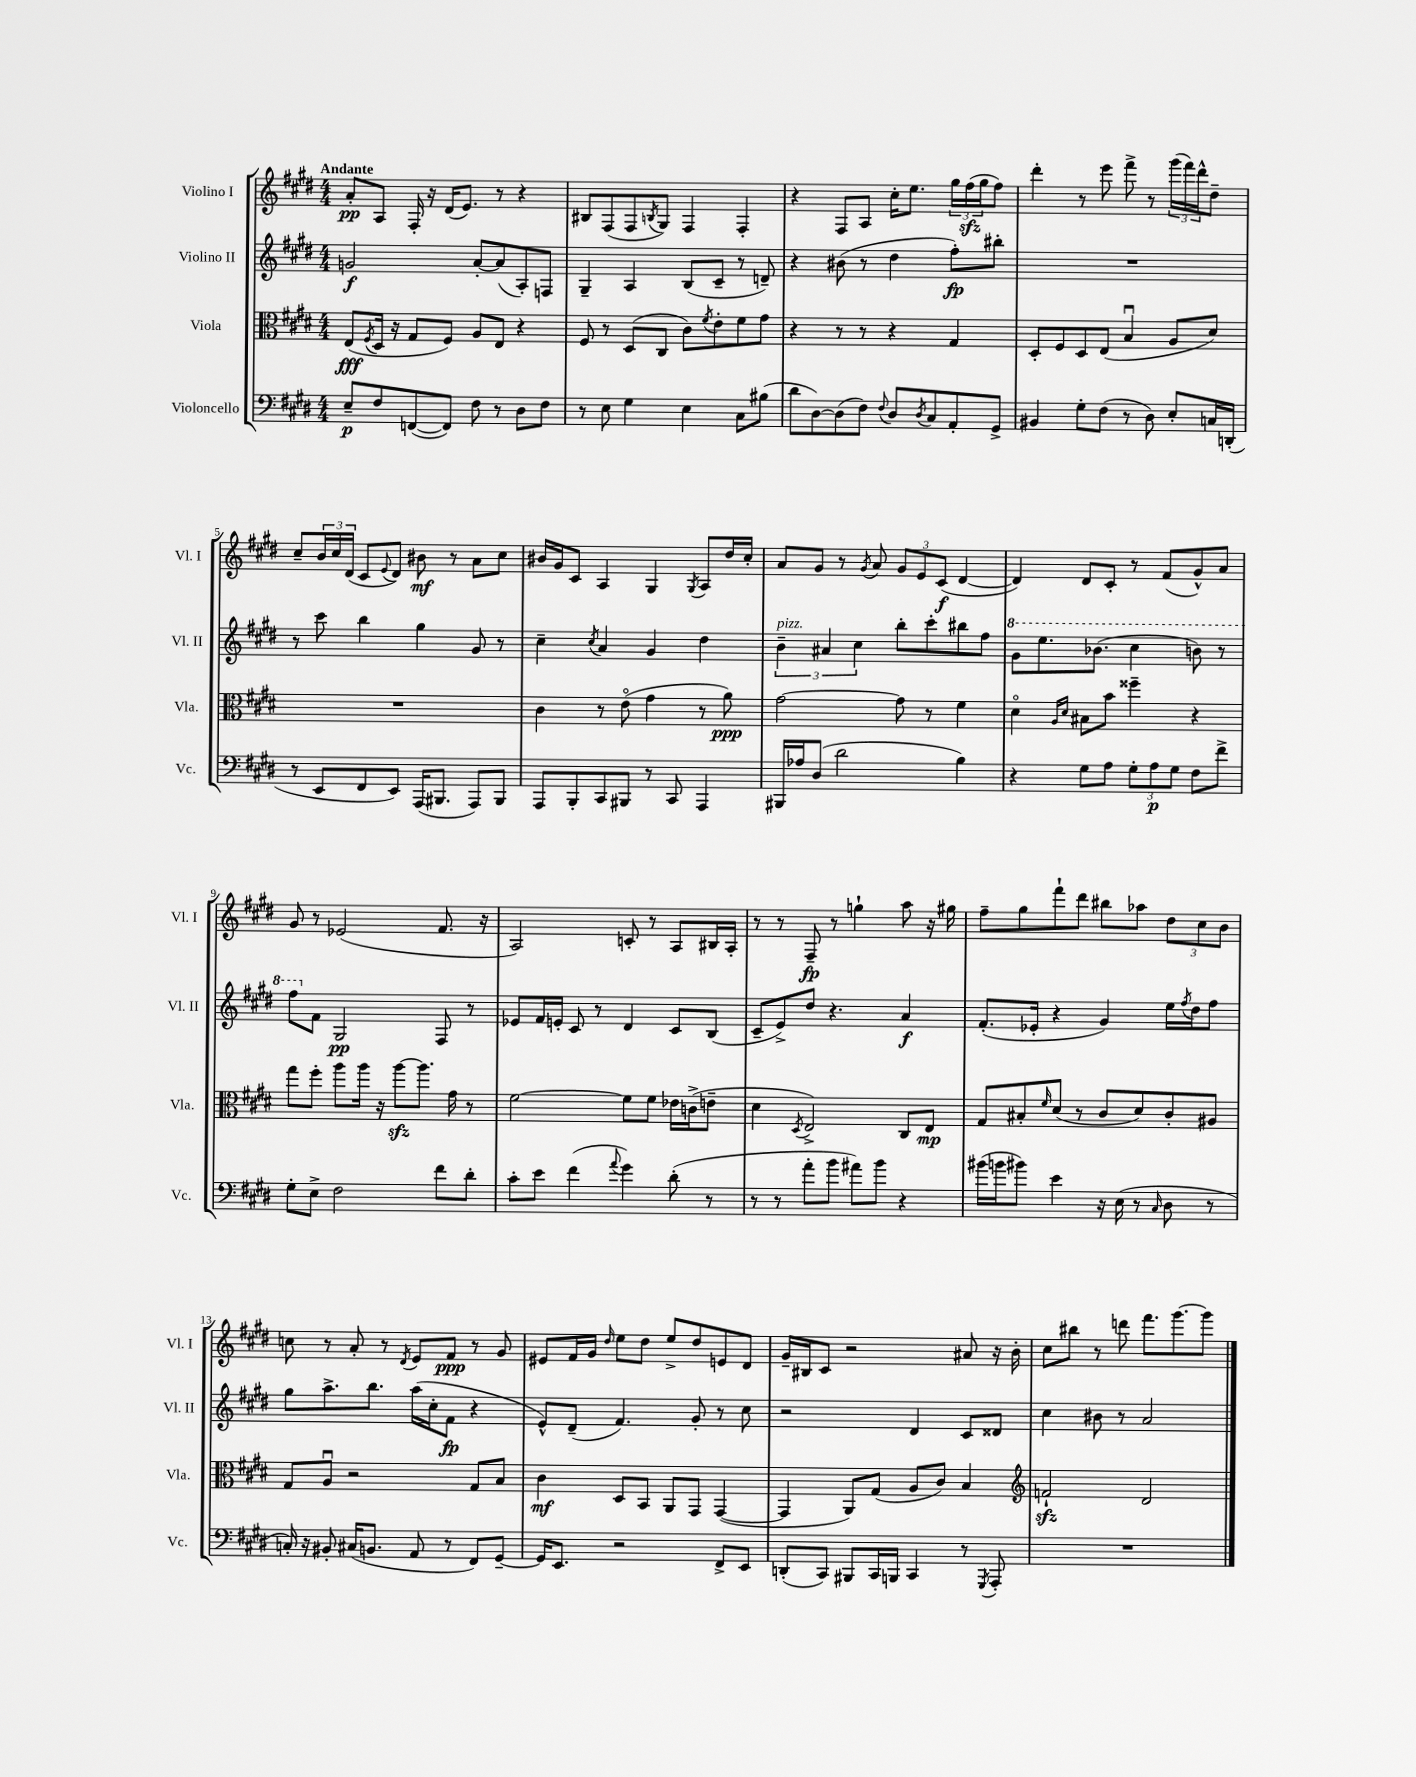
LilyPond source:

<<
\new StaffGroup <<
\new Staff = "s0" \with { instrumentName = "Violino I" shortInstrumentName = "Vl. I" } {
    \clef treble \key e \major \numericTimeSignature \time 4/4 \tempo "Andante"
    a'8-.\pp a8 fis16-. r16 dis'16( e'8.) r8 r4 |
    bis8 fis8( fis8 \acciaccatura { b8 } gis8) fis4 fis4-. |
    r4 fis8 a8 cis''16-. e''8. \tuplet 3/2 { gis''16 fis''16\sfz( gis''16 } fis''8) |
    dis'''4-. r8 e'''8 fis'''8-> r8 \tuplet 3/2 { gis'''16( fis'''16) dis'''16-^ } dis''8-- |
    cis''8-- \tuplet 3/2 { b'16 cis''16 dis'16( } cis'8 \appoggiatura { e'8 } dis'8) bis'8\mf r8 a'8 cis''8 |
    bis'16 gis'16 cis'8 a4 gis4 \acciaccatura { gis8 } a8 dis''16 cis''16-. |
    a'8 gis'8 r8 \acciaccatura { gis'8 } a'8 \tuplet 3/2 { gis'8 e'8 cis'8\f( } dis'4~ |
    dis'4) dis'8 cis'8-. r8 fis'8( gis'8-^) a'8 |
    gis'8 r8 ees'2( fis'8. r16 |
    a2) c'8-. r8 a8 bis16 a16-. |
    r8 r8 fis8--\fp r8 g''4-! a''8 r16 gis''16 |
    fis''8-- gis''8 fis'''8-! dis'''8 bis''8 aes''8 \tuplet 3/2 { dis''8 cis''8 b'8 } |
    c''8 r8 a'8-. r8 \acciaccatura { dis'8 } e'8 fis'8\ppp r8 gis'8 |
    eis'8 fis'16 gis'16 \grace { dis''16 } e''8 dis''8 e''8-> dis''8 e'8 dis'8 |
    gis'16-- bis16 cis'8 r2 ais'8 r16 b'16-. |
    cis''8 bis''8 r8 d'''8 fis'''8. gis'''8.~ gis'''8 \bar "|." |
}
\new Staff = "s1" \with { instrumentName = "Violino II" shortInstrumentName = "Vl. II" } {
    \clef treble \key e \major \numericTimeSignature \time 4/4
    g'2\f a'8~-. a'8( a8-.) f8 |
    gis4-- a4 b8( cis'8-- r8 d'8--) |
    r4 bis'8( r8 dis''4 fis''8-.\fp) bis''8-. |
    R1 |
    r8 cis'''8 b''4 gis''4 gis'8 r8 |
    cis''4-- \acciaccatura { cis''8 } a'4 gis'4 dis''4 |
    \tuplet 3/2 { b'4--^\markup { \italic "pizz." } ais'4 cis''4 } b''8-. cis'''8-. bis''8 fis''8 |
    \ottava #1 gis''8 e'''8. bes''8.( cis'''4 b''8) r8 |
    fis'''8 \ottava #0 fis'8 gis2\pp fis8 r8 |
    ees'8 fis'16 e'16-. cis'8 r8 dis'4 cis'8 b8( |
    cis'8-- e'8->) dis''8 r4. a'4\f |
    fis'8.-.( ees'16-. r4 gis'4) e''16 \acciaccatura { fis''8 } dis''16 fis''8 |
    gis''8 a''8.-> b''8. a''16( cis''16-. fis'8\fp r4 |
    e'8-^) dis'8--( fis'4.) gis'8-. r8 cis''8 |
    r2 dis'4 cis'8 disis'8 |
    cis''4 bis'8 r8 a'2 \bar "|." |
}
\new Staff = "s2" \with { instrumentName = "Viola" shortInstrumentName = "Vla." } {
    \clef alto \key e \major \numericTimeSignature \time 4/4
    e8\fff( \acciaccatura { fis8 } dis16 r16 gis8 fis8) a8 e8 r4 |
    fis8 r8 dis8( cis8 cis'8) \acciaccatura { fis'8 } e'8-. fis'8 gis'8 |
    r4 r8 r8 r4 gis4 |
    dis8-. fis8 dis8 e8( b4\downbow a8 dis'8) |
    R1 |
    cis'4 r8 e'8\flageolet( gis'4 r8 a'8\ppp) |
    gis'2~ gis'8 r8 fis'4 |
    dis'4\flageolet \grace { a16 dis'16 } bis8 b'8 fisis''4-- r4 |
    gis''8 fis''8-. a''8 a''16 r16 a''8~\sfz a''8. gis'16 r8 |
    fis'2~ fis'8 fis'8 ees'16 c'16->( e'8-- |
    dis'4 \acciaccatura { dis8 } e2->) cis8 e8\mp |
    gis8 bis8-. \grace { fis'16 } dis'8( r8 cis'8 dis'8) cis'8-. ais8 |
    gis8 a8\downbow r2 gis8 b8 |
    cis'4\mf dis8 b,8 a,8 gis,8 gis,4~( |
    gis,4 a,8) gis8( a8 cis'8) b4 |
    \clef treble f'2-!\sfz dis'2 \bar "|." |
}
\new Staff = "s3" \with { instrumentName = "Violoncello" shortInstrumentName = "Vc." } {
    \clef bass \key e \major \numericTimeSignature \time 4/4
    e8--\p fis8 f,8~( f,8) fis8 r8 dis8 fis8 |
    r8 e8 gis4 e4 cis8 bis8( |
    dis'8 dis8~) dis8( fis8) \appoggiatura { fis8 } dis8 \acciaccatura { dis8 } cis8 a,8-. gis,8-> |
    bis,4 gis8-. fis8( r8 dis8) e8-. c16 d,16-.( |
    r8 e,8 fis,8 e,8) a,,16( bis,,8. a,,8) bis,,8 |
    a,,8 b,,8-. cis,8 bis,,8 r8 cis,8 a,,4 |
    bis,,16 aes16 dis8( dis'2 b4) |
    r4 gis8 a8 \tuplet 3/2 { gis8-. a8\p gis8 } fis8 fis'8-> |
    gis8-. e8-> fis2 fis'8 dis'8-. |
    cis'8-. e'8 fis'4( \appoggiatura { a'8 } gis'4) dis'8-.( r8 |
    r8 r8 a'8-. b'8 ais'8) b'8 r4 |
    bis'16( b'16 bis'8) e'4 r16 e16( r8 \grace { cis16 } dis8 r8 |
    c16-.) r16 bis,8-. cis16( b,8. a,8 r8 fis,8) gis,8~-- |
    gis,16 e,8. r2 fis,8-> e,8 |
    d,8-.( cis,8) bis,,8 cis,16 b,,16 cis,4 r8 \acciaccatura { gis,,8 } a,,8-. |
    R1 \bar "|." |
}
>>
>>
